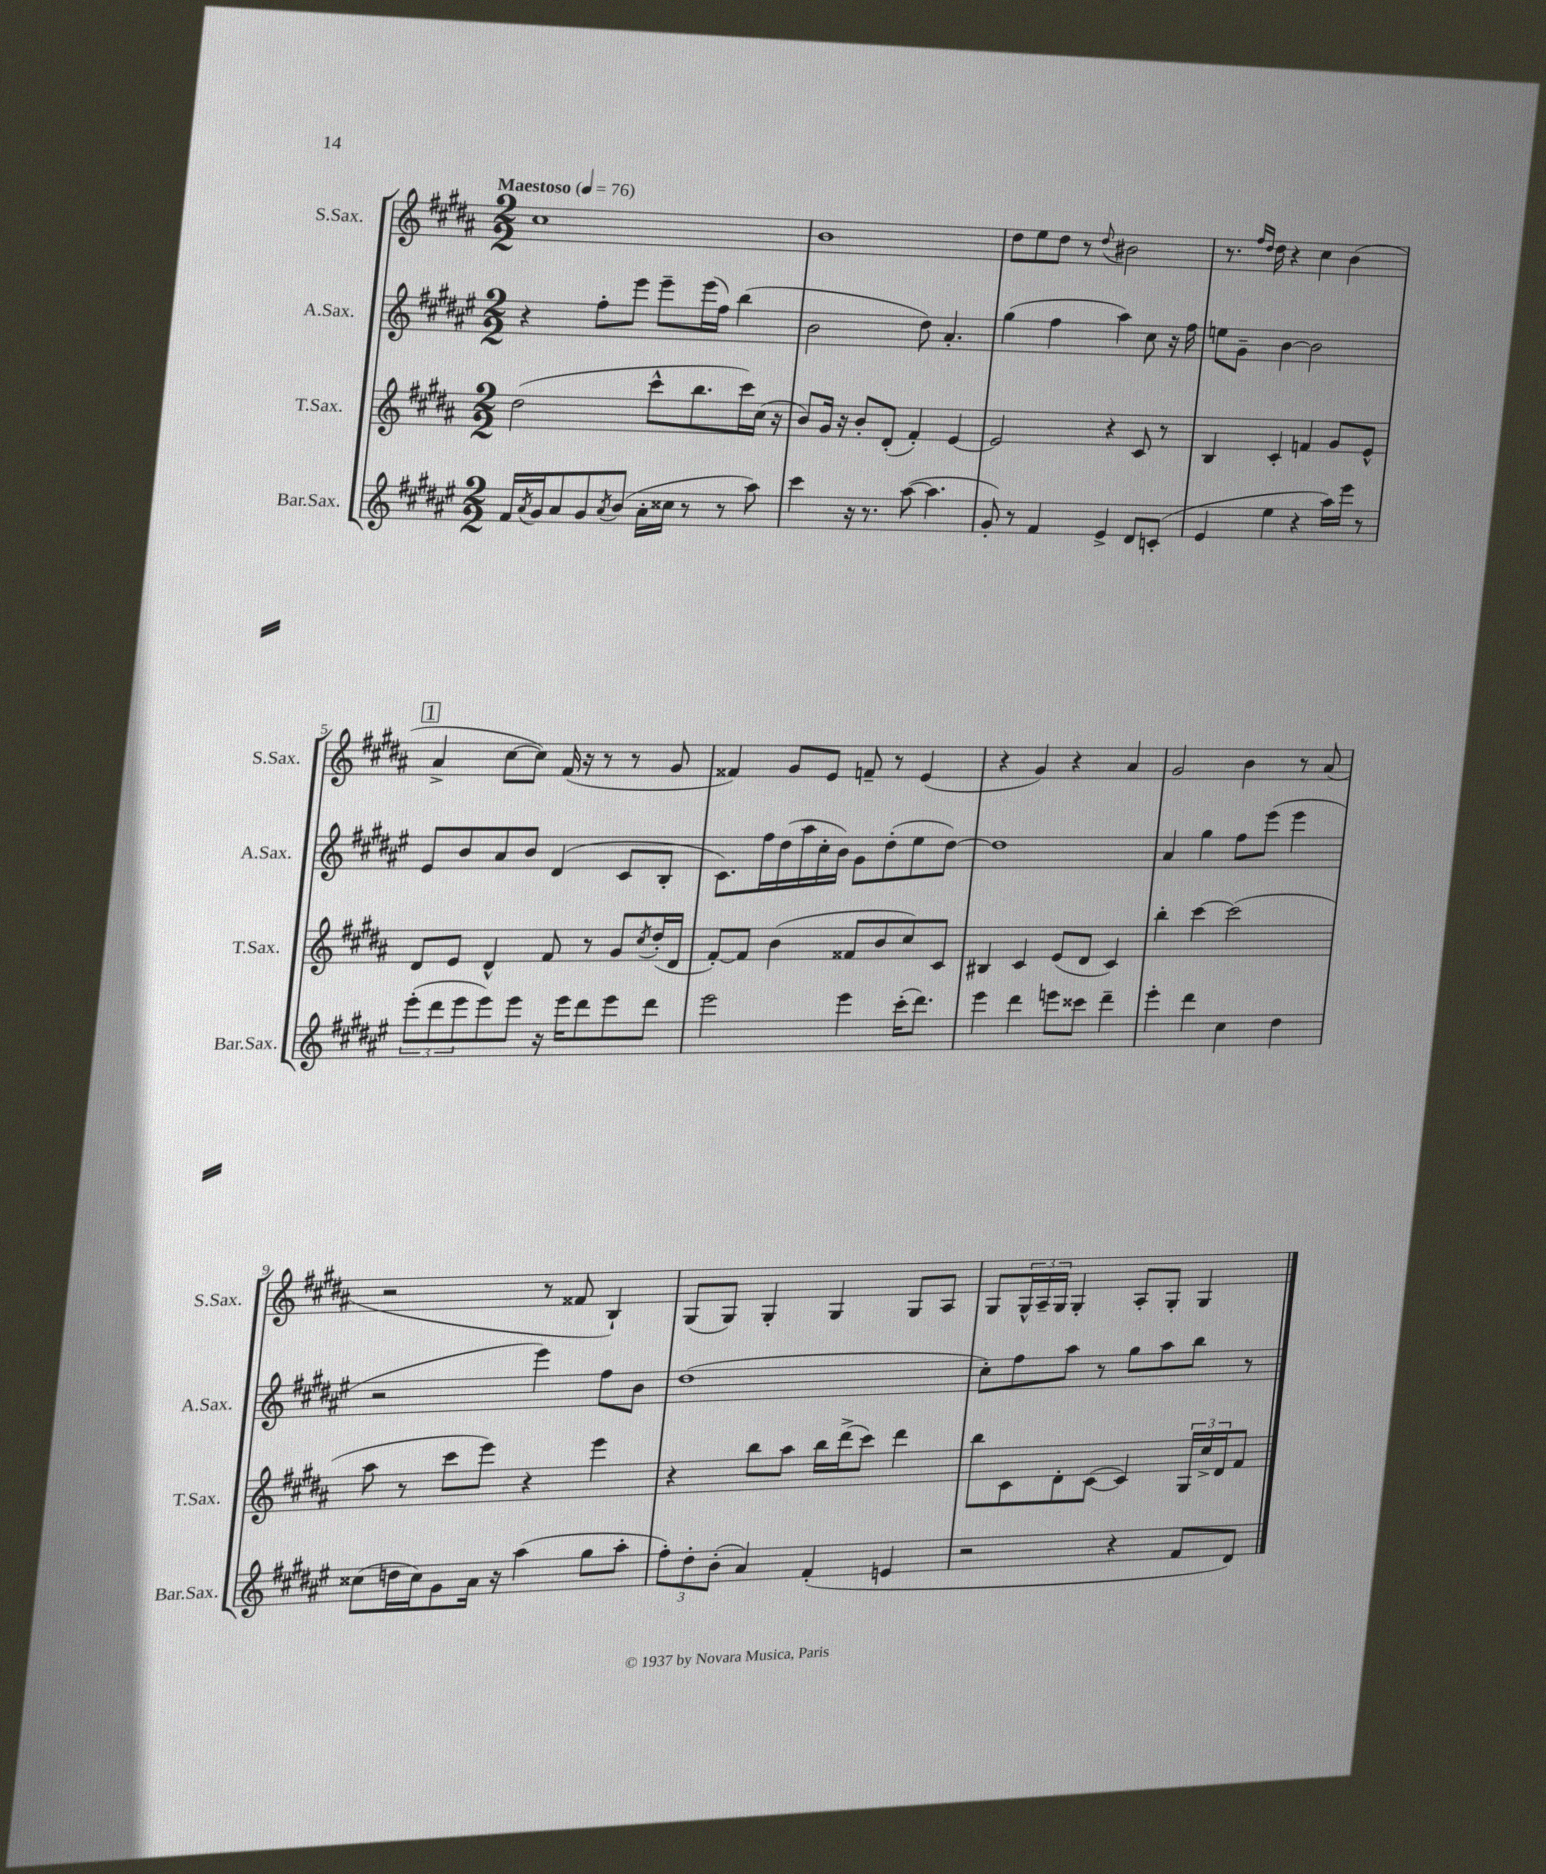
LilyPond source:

<<
\new StaffGroup <<
\new Staff = "s0" \with { instrumentName = "S.Sax." shortInstrumentName = "S.Sax." } {
    \clef treble \key b \major \numericTimeSignature \time 2/2 \tempo "Maestoso" 4 = 76
    cis''1 |
    b'1 |
    dis''8 e''8 dis''8 r8 \appoggiatura { dis''8 } bis'2 |
    r8. \grace { fis''16 dis''16 } dis''16 r4 cis''4 b'4( |
    \mark \markup { \box "1" } ais'4-> cis''8~ cis''8) fis'16( r16 r8 r8 gis'8 |
    fisis'4) gis'8 e'8 f'8-- r8 e'4( |
    r4 gis'4) r4 ais'4 |
    gis'2 b'4 r8 ais'8( |
    r2 r8 fisis'8 b4-!) |
    gis8( gis8) gis4-. gis4 gis8 ais8 |
    gis8 \tuplet 3/2 { gis16-^ ais16-- gis16 } gis4-. ais8-. gis8-. gis4 \bar "|." |
}
\new Staff = "s1" \with { instrumentName = "A.Sax." shortInstrumentName = "A.Sax." } {
    \clef treble \key fis \major \numericTimeSignature \time 2/2
    r4 fis''8-. eis'''8 eis'''8-- eis'''16( fis''16) b''4( |
    b'2 dis''8) ais'4.-. |
    gis''4( fis''4 ais''4) cis''8 r16 fis''16 |
    e''8 gis'8-- b'4~ b'2 |
    \mark \markup { \box "1" } eis'8 b'8 ais'8 b'8 dis'4( cis'8 b8-. |
    cis'8.) fis''16 dis''16( ais''16 cis''16-. b'16) gis'8 dis''8-.( eis''8 dis''8~) |
    dis''1 |
    ais'4 gis''4 fis''8 eis'''8( eis'''4 |
    r2 eis'''4) fis''8 b'8 |
    dis''1( |
    cis''8-.) fis''8 ais''8 r8 gis''8 ais''8 b''8 r8 \bar "|." |
}
\new Staff = "s2" \with { instrumentName = "T.Sax." shortInstrumentName = "T.Sax." } {
    \clef treble \key b \major \numericTimeSignature \time 2/2
    dis''2( cis'''8-^ b''8. cis'''16) cis''16( r16 |
    b'8) gis'16 r16 b'8-. dis'8-.( fis'4-.) e'4~ |
    e'2 r4 cis'8 r8 |
    b4 cis'4-. f'4 gis'8 e'8-^ |
    \mark \markup { \box "1" } dis'8 e'8 dis'4-^ fis'8 r8 gis'8 \acciaccatura { cis''8 } dis''16-.( dis'16 |
    fis'8~-.) fis'8 b'4( fisis'8 b'8 cis''8) cis'8 |
    bis4 cis'4 e'8( dis'8 cis'4) |
    b''4-. cis'''4~ cis'''2( |
    ais''8 r8 cis'''8 e'''8) r4 e'''4 |
    r4 b''8 ais''8 b''16 dis'''16->( cis'''8) dis'''4 |
    b''8 cis'8 dis'8-. cis'8~( cis'4) \tuplet 3/2 { gis16 cis''16-> dis'16 } fis'8 \bar "|." |
}
\new Staff = "s3" \with { instrumentName = "Bar.Sax." shortInstrumentName = "Bar.Sax." } {
    \clef treble \key fis \major \numericTimeSignature \time 2/2
    fis'16 \acciaccatura { ais'8 } gis'16 ais'8 gis'8 \acciaccatura { ais'8 } b'8( ais'16-. cisis''16 r8 r8 ais''8) |
    cis'''4 r16 r8. ais''8~( ais''4. |
    gis'8-.) r8 fis'4 eis'4-> dis'8 c'8-.( |
    eis'4 eis''4 r4 ais''16) eis'''16 r8 |
    \mark \markup { \box "1" } \tuplet 3/2 { eis'''8-.( dis'''8 eis'''8 } eis'''8) eis'''8 r16 eis'''16 dis'''8 eis'''8 dis'''8 |
    eis'''2 eis'''4 cis'''16-.( dis'''8.) |
    eis'''4 dis'''4 e'''8 cisis'''8 dis'''4-- |
    eis'''4-. dis'''4 cis''4 dis''4 |
    cisis''8( d''16 cisis''16) gis'8 ais'16 r16 ais''4( gis''8 ais''8-. |
    \tuplet 3/2 { fis''8-.) dis''8-. b'8-.( } ais'4) fis'4-.( e'4 |
    r2 r4 fis'8 dis'8) \bar "|." |
}
>>
>>
